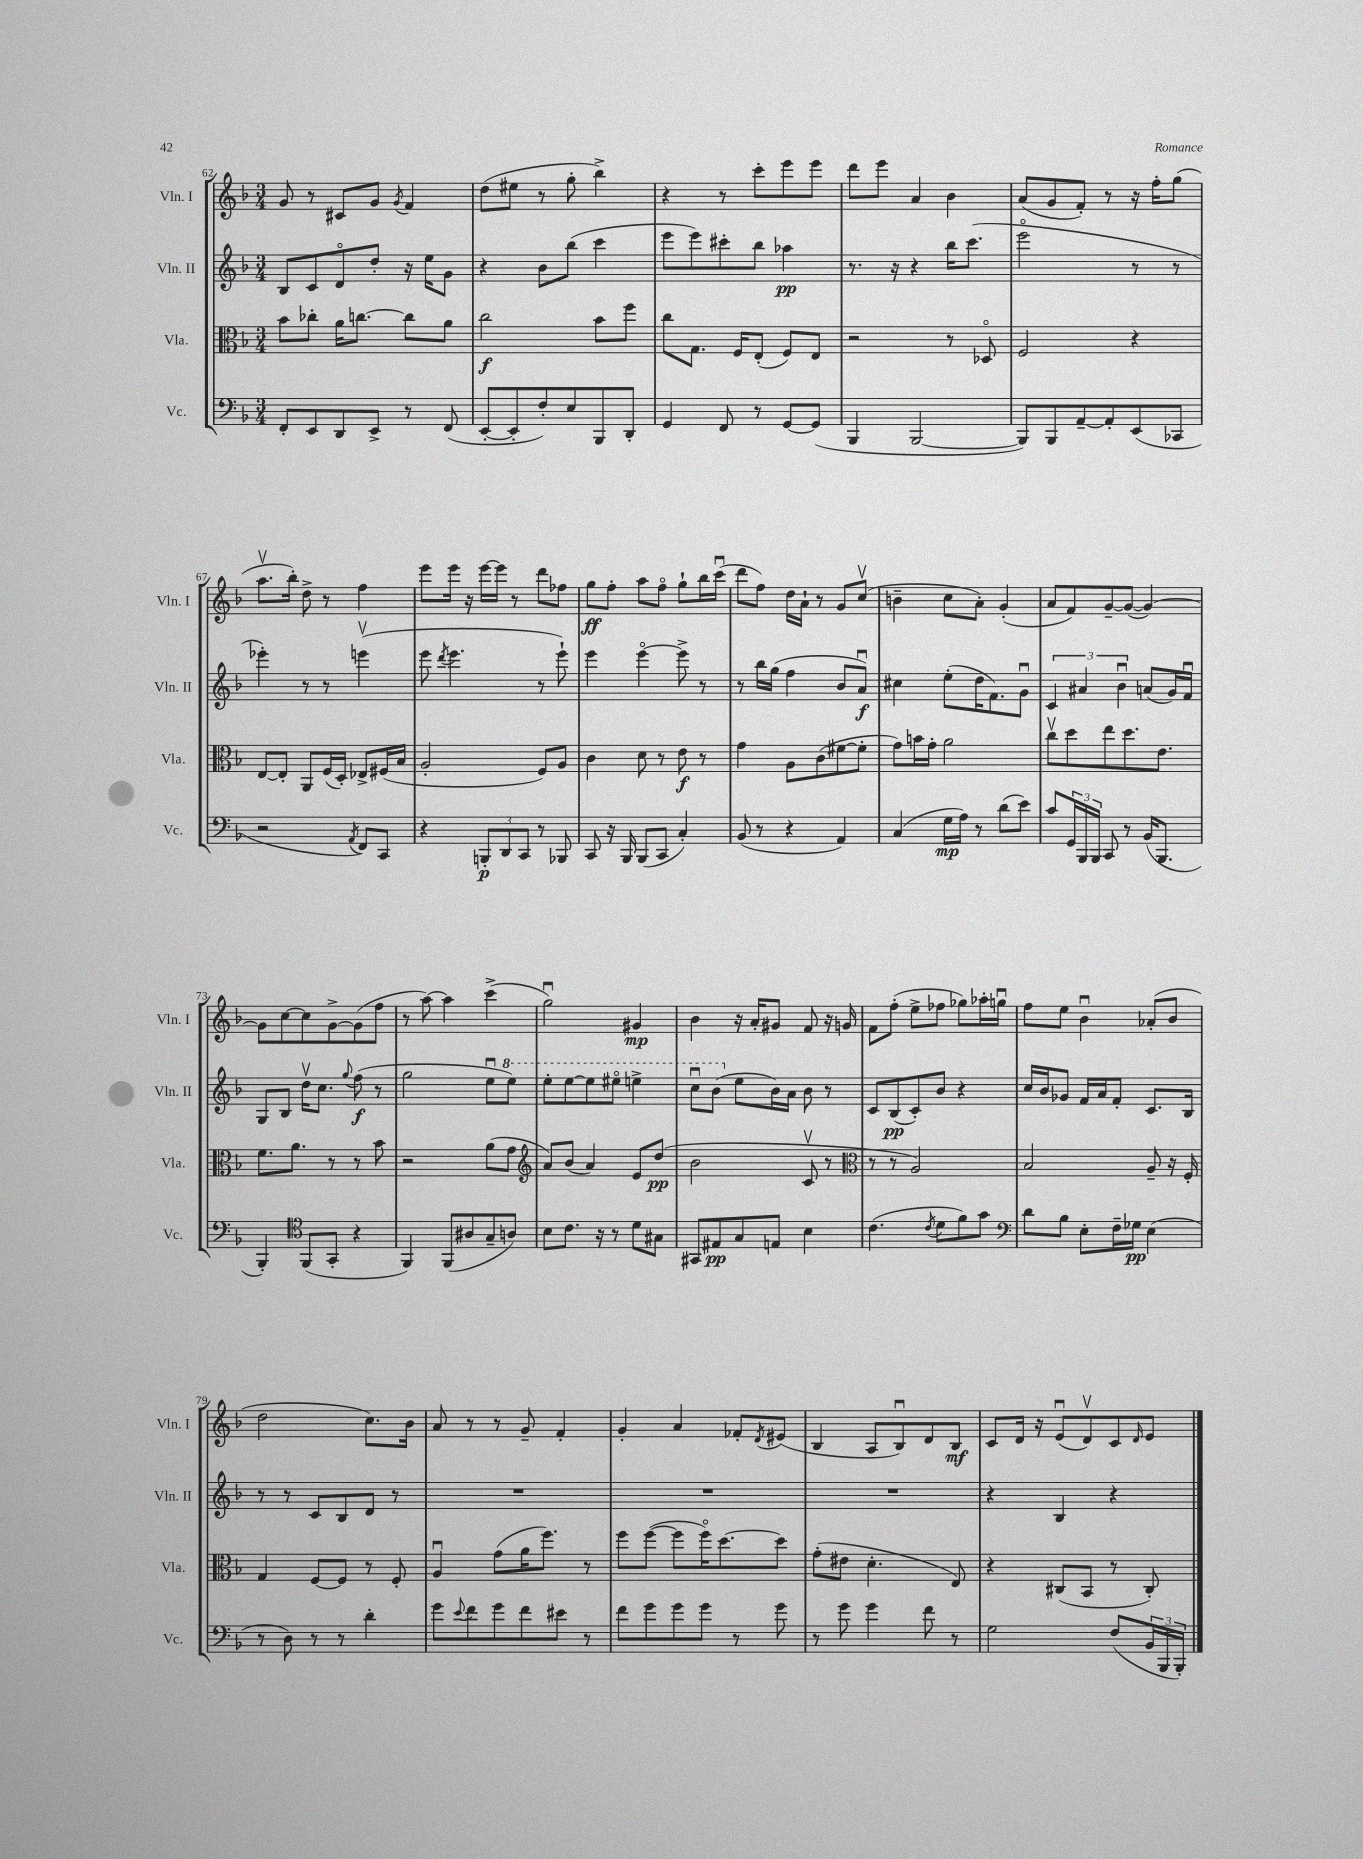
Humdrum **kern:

**kern	**dynam	**kern	**dynam	**kern	**dynam	**kern	**dynam
*part4	*part4	*part3	*part3	*part2	*part2	*part1	*part1
*staff4	*staff4	*staff3	*staff3	*staff2	*staff2	*staff1	*staff1
*I"Vc.	*	*I"Vla.	*	*I"Vln. II	*	*I"Vln. I	*
*I'Vc.	*	*I'Vla.	*	*I'Vln. II	*	*I'Vln. I	*
*clefF4	*	*clefC3	*	*clefG2	*	*clefG2	*
*k[b-]	*	*k[b-]	*	*k[b-]	*	*k[b-]	*
*M3/4	*	*M3/4	*	*M3/4	*	*M3/4	*
=62	=62	=62	=62	=62	=62	=62	=62
8FF'/L	.	8b-\L	.	8B-/L	.	8g/	.
8EE/	.	8cc-X'\J	.	8c/	.	8r	.
8DD/	.	16a\KL	.	8d/	.	8c#X/L	.
.	.	[8.ccn\J	.	.	.	.	.
8EE^/J	.	.	.	8dd'/J	.	8g/J	.
.	.	.	.	.	.	8qg/	.
8r	.	8cc\L]	.	16r	.	4f/	.
.	.	.	.	16ee\KL	.	.	.
(8FF/	.	8a\J	.	8g\J	.	.	.
=63	=63	=63	=63	=63	=63	=63	=63
[8EE'/L	.	2cc\	f	4r	.	(8dd\L	.
8EE'/]	.	.	.	.	.	8ee#X\J	.
8F'/)	.	.	.	8b-\L	.	8r	.
8E/	.	.	.	(8bb-\J	.	8gg'\	.
8BBB-/	.	8b-\L	.	4ccc\	.	4bb-^\)	.
8DD'/J	.	8ff\J	.	.	.	.	.
=64	=64	=64	=64	=64	=64	=64	=64
4GG/	.	8cc\L	.	8eee\L	.	4r	.
.	.	8.G\J	.	8eee\)	.	.	.
8FF/	.	.	.	8ccc#X'\	.	8r	.
.	.	16F/KL	.	.	.	.	.
8r	.	(8E'/J	.	8bb-\J	.	8ccc'\L	.
[8GG/L	.	8F/L)	.	4aa-X\	pp	8eee\	.
(8GG/J]	.	8E/J	.	.	.	8eee\J	.
=65	=65	=65	=65	=65	=65	=65	=65
4BBB-/	.	2r	.	8.r	.	8ddd\L	.
.	.	.	.	.	.	8eee\J	.
.	.	.	.	16r	.	.	.
[2BBB-/	.	.	.	4r	.	4a/	.
.	.	8r	.	16bb-\KL	.	4b-\	.
.	.	.	.	(8.ccc\J	.	.	.
.	.	8D-X/	.	.	.	.	.
=66	=66	=66	=66	=66	=66	=66	=66
8BBB-/L])	.	2F/	.	2eee\	.	(8a/L	.
8BBB-/	.	.	.	.	.	8g/	.
[8AA~/	.	.	.	.	.	8f'/J)	.
8AA'/]	.	.	.	.	.	8r	.
(8EE/	.	4r	.	8r	.	16r	.
.	.	.	.	.	.	16ff'\KL	.
8CC-X/J	.	.	.	8r	.	(8gg\J	.
!!LO:LB:g=z
=67	=67	=67	=67	=67	=67	=67	=67
2r	.	[8E/L	.	4eee-X'\)	.	8.aav\L	.
.	.	8E'/J]	.	.	.	.	.
.	.	.	.	.	.	16bb-'\Jk)	.
.	.	8AA/L	.	8r	.	8dd^\	.
.	.	(16F/L	.	8r	.	8r	.
.	.	16D'/JJ)	.	.	.	.	.
8qAA/	.	.	.	.	.	.	.
8FF/L)	.	8E-X^/L	.	(4eeenv\	.	4ff\	.
8CC/J	.	(16F#X/L	.	.	.	.	.
.	.	16B-/JJ	.	.	.	.	.
=68	=68	=68	=68	=68	=68	=68	=68
4r	.	2A'/	.	8eee\	.	8eee\L	.
.	.	.	.	8qddd/	.	.	.
.	.	.	.	4.eee\	.	16eee\Jk	.
.	.	.	.	.	.	16r	.
12BBBn'/L	p	.	.	.	.	[16eee\LL	.
.	.	.	.	.	.	16eee\JJ]	.
12DD/	.	.	.	.	.	.	.
.	.	.	.	.	.	8r	.
12CC/J	.	.	.	.	.	.	.
8r	.	8F/L)	.	8r	.	8ddd\L	.
8BBB-X/	.	8A/J	.	8eee`\)	.	8ff-X\J	.
=69	=69	=69	=69	=69	=69	=69	=69
8CC/	.	4c\	.	4eee\	.	8gg\L	ff
16r	.	.	.	.	.	8ff'\J	.
16BBB-/	.	.	.	.	.	.	.
(8BBB-/L	.	8d\	.	[4eee\	.	8aa\L	.
8CC/J	.	8r	.	.	.	8ff\J	.
4C'/)	.	8e\	f	8eee^\]	.	8gg`\L	.
.	.	8r	.	8r	.	16bb-\L	.
.	.	.	.	.	.	(16cccu\JJ	.
=70	=70	=70	=70	=70	=70	=70	=70
(8BB-/	.	4g\	.	8r	.	8ddd\L	.
8r	.	.	.	16bb-\LL	.	8ff\J)	.
.	.	.	.	(16gg\JJ	.	.	.
4r	.	8A\L	.	4ff\	.	16dd\LL	.
.	.	.	.	.	.	16a`\JJ	.
.	.	(8c\	.	.	.	8r	.
4AA/)	.	[8f#X\	.	8b-/L	.	8g/L	.
.	.	8f#'\J]	.	8au/J)	f	(8ccv/J	.
=71	=71	=71	=71	=71	=71	=71	=71
(4C/	.	8g\L)	.	4cc#X\	.	4bn~\	.
.	.	16bn\L	.	.	.	.	.
.	.	16g'\JJ	.	.	.	.	.
16G\LL	mp	2a\	.	(8ee'\L	.	8cc\L	.
16A\JJ)	.	.	.	.	.	.	.
8r	.	.	.	16dd\K	.	8a'\J)	.
.	.	.	.	8.f\)	.	.	.
(8d\L	.	.	.	.	.	(4g'/	.
8e\J)	.	.	.	8gu\J	.	.	.
=72	=72	=72	=72	=72	=72	=72	=72
8c/L	.	8ccv\L	.	6c/	.	8a/L	.
24GG/L	.	8dd\	.	.	.	8f/)	.
24BBB-/	.	.	.	6a#X/	.	.	.
24BBB-/JJ	.	.	.	.	.	.	.
8CC/	.	8ee\	.	.	.	[8g~/	.
.	.	.	.	6b-u\	.	.	.
8r	.	8.dd\	.	.	.	(8g/J_	.
(16BB-/KL	.	.	.	(8an/L	.	4g/_)	.
8.BBB-/J	.	8.e\J	.	.	.	.	.
.	.	.	.	16g/L)	.	.	.
.	.	.	.	16fu/JJ	.	.	.
!!LO:LB:g=z
=73	=73	=73	=73	=73	=73	=73	=73
4BBB-'/)	.	8.f\L	.	8G/L	.	8g\L]	.
.	.	.	.	8B-/J	.	[8cc\	.
.	.	8.a\J	.	.	.	.	.
*clefC4	*	*	*	*	*	*	*
(8FF/L	.	.	.	16ddv\KL	.	8cc\]	.
.	.	.	.	8.cc\J	.	.	.
8GG'/J	.	8r	.	.	.	[8g^\	.
.	.	.	.	8qqgg/	.	.	.
4r	.	8r	.	(8ff\	f	(8g\]	.
.	.	8b-\	.	8r	.	8ff\J	.
=74	=74	=74	=74	=74	=74	=74	=74
4FF/)	.	2r	.	2gg\	.	8r	.
.	.	.	.	.	.	[8aa\)	.
(8FF/L	.	.	.	.	.	4aa\]	.
8A#X/	.	.	.	.	.	.	.
8G~/	.	(8a\L	.	8eeu\L	.	(4ccc^\	.
*	*	*	*	*8va	*	*	*
8An/J)	.	8g\J	.	8eee\J)	.	.	.
=75	=75	=75	=75	=75	=75	=75	=75
*	*	*clefG2	*	*	*	*	*
8B-\L	.	8a/L)	.	8eee'\L	.	2ggu\)	.
8.c\J	.	(8b-/J	.	[8eee\	.	.	.
.	.	4a/)	.	8eee\]	.	.	.
16r	.	.	.	.	.	.	.
8r	.	.	.	8eee#X\J	.	.	.
8d\L	.	8e/L	.	4eeen^\	.	4g#X/	mp
8G#X\J	.	(8dd/J	pp	.	.	.	.
=76	=76	=76	=76	=76	=76	=76	=76
8GG#X/L	.	2b-\	.	8cccu\L	.	4b-\	.
8E#X/	pp	.	.	(8bb-\J	.	.	.
*	*	*	*	*X8va	*	*	*
8G/	.	.	.	8ee\L	.	16r	.
.	.	.	.	.	.	16a'/KL	.
8En/J	.	.	.	16b-\L)	.	8g#X/J	.
.	.	.	.	16a\JJ	.	.	.
4B-\	.	8cv/	.	8b-\	.	8f/	.
.	.	8r	.	8r	.	16r	.
.	.	.	.	.	.	16gn/	.
=77	=77	=77	=77	=77	=77	=77	=77
*	*	*clefC3	*	*	*	*	*
(4.c\	.	8r	.	8c/L	.	8f\L	.
.	.	8r	.	(8B-/	pp	(8ff'\J	.
.	.	2A/)	.	8c'/)	.	8ee^\L	.
8qc/	.	.	.	.	.	.	.
8d\L	.	.	.	8b-/J	.	8ff-X\J	.
8f\)	.	.	.	4r	.	8gg-X\L)	.
8g\J	.	.	.	.	.	16aa-X'\L	.
.	.	.	.	.	.	16ggnu\JJ	.
=78	=78	=78	=78	=78	=78	=78	=78
*clefF4	*	*	*	*	*	*	*
8d\L	.	2B-/	.	16cc/LL	.	8ff\L	.
.	.	.	.	16b-/J	.	.	.
8B-\J	.	.	.	8g-X/J	.	8ee\J	.
8E'\L	.	.	.	16f/LL	.	4b-u\	.
.	.	.	.	16a/J	.	.	.
16F~\L	.	.	.	8f'/J	.	.	.
16G-X\JJ	pp	.	.	.	.	.	.
(4E\	.	8A~/	.	8.c/L	.	(8a-X'/L	.
.	.	16r	.	.	.	8b-/J	.
.	.	16F'/	.	16B-/Jk	.	.	.
!!LO:LB:g=z
=79	=79	=79	=79	=79	=79	=79	=79
8r	.	4G/	.	8r	.	2dd\	.
8D\)	.	.	.	8r	.	.	.
8r	.	[8F/L	.	8c/L	.	.	.
8r	.	8F/J]	.	8B-/	.	.	.
4d'\	.	8r	.	8d/J	.	8.cc\L)	.
.	.	8F'/	.	8r	.	.	.
.	.	.	.	.	.	16b-\Jk	.
=80	=80	=80	=80	=80	=80	=80	=80
8g\L	.	4Au/	.	2.r	.	8a/	.
8qqe/	.	.	.	.	.	.	.
8f\	.	.	.	.	.	8r	.
8g\	.	(8g\L	.	.	.	8r	.
8f\	.	16a\K	.	.	.	8g~/	.
.	.	8.ff\J)	.	.	.	.	.
8e#X\J	.	.	.	.	.	4f'/	.
8r	.	8r	.	.	.	.	.
=81	=81	=81	=81	=81	=81	=81	=81
8f\L	.	8ff\L	.	2.r	.	4g'/	.
8g\	.	([8ff\J	.	.	.	.	.
8g\	.	8ff\L]	.	.	.	4a/	.
8g\J	.	16ff\K)	.	.	.	.	.
.	.	[8.dd\	.	.	.	.	.
8r	.	.	.	.	.	8f-X'/L	.
.	.	.	.	.	.	8qd/	.
8g\	.	8dd\J]	.	.	.	(8e#X/J	.
=82	=82	=82	=82	=82	=82	=82	=82
8r	.	(8g'\L	.	2.r	.	4B-/	.
8g\	.	8e#X\J	.	.	.	.	.
4g\	.	4.d'\	.	.	.	8A/L	.
.	.	.	.	.	.	8B-u/)	.
8f\	.	.	.	.	.	8d/	.
8r	.	8E/)	.	.	.	8B-/J	mf
=83	=83	=83	=83	=83	=83	=83	=83
2G\	.	4r	.	4r	.	8c/L	.
.	.	.	.	.	.	16d/Jk	.
.	.	.	.	.	.	16r	.
.	.	(8C#X/L	.	4B-/	.	(8eu/L	.
.	.	8BB-/J	.	.	.	8dv/)	.
(8F/L	.	8r	.	4r	.	8c/	.
.	.	.	.	.	.	16qqd/	.
24BB-/L	.	8C#'/)	.	.	.	8e/J	.
24BBB-/	.	.	.	.	.	.	.
24BBB-'/JJ)	.	.	.	.	.	.	.
==	==	==	==	==	==	==	==
*-	*-	*-	*-	*-	*-	*-	*-
